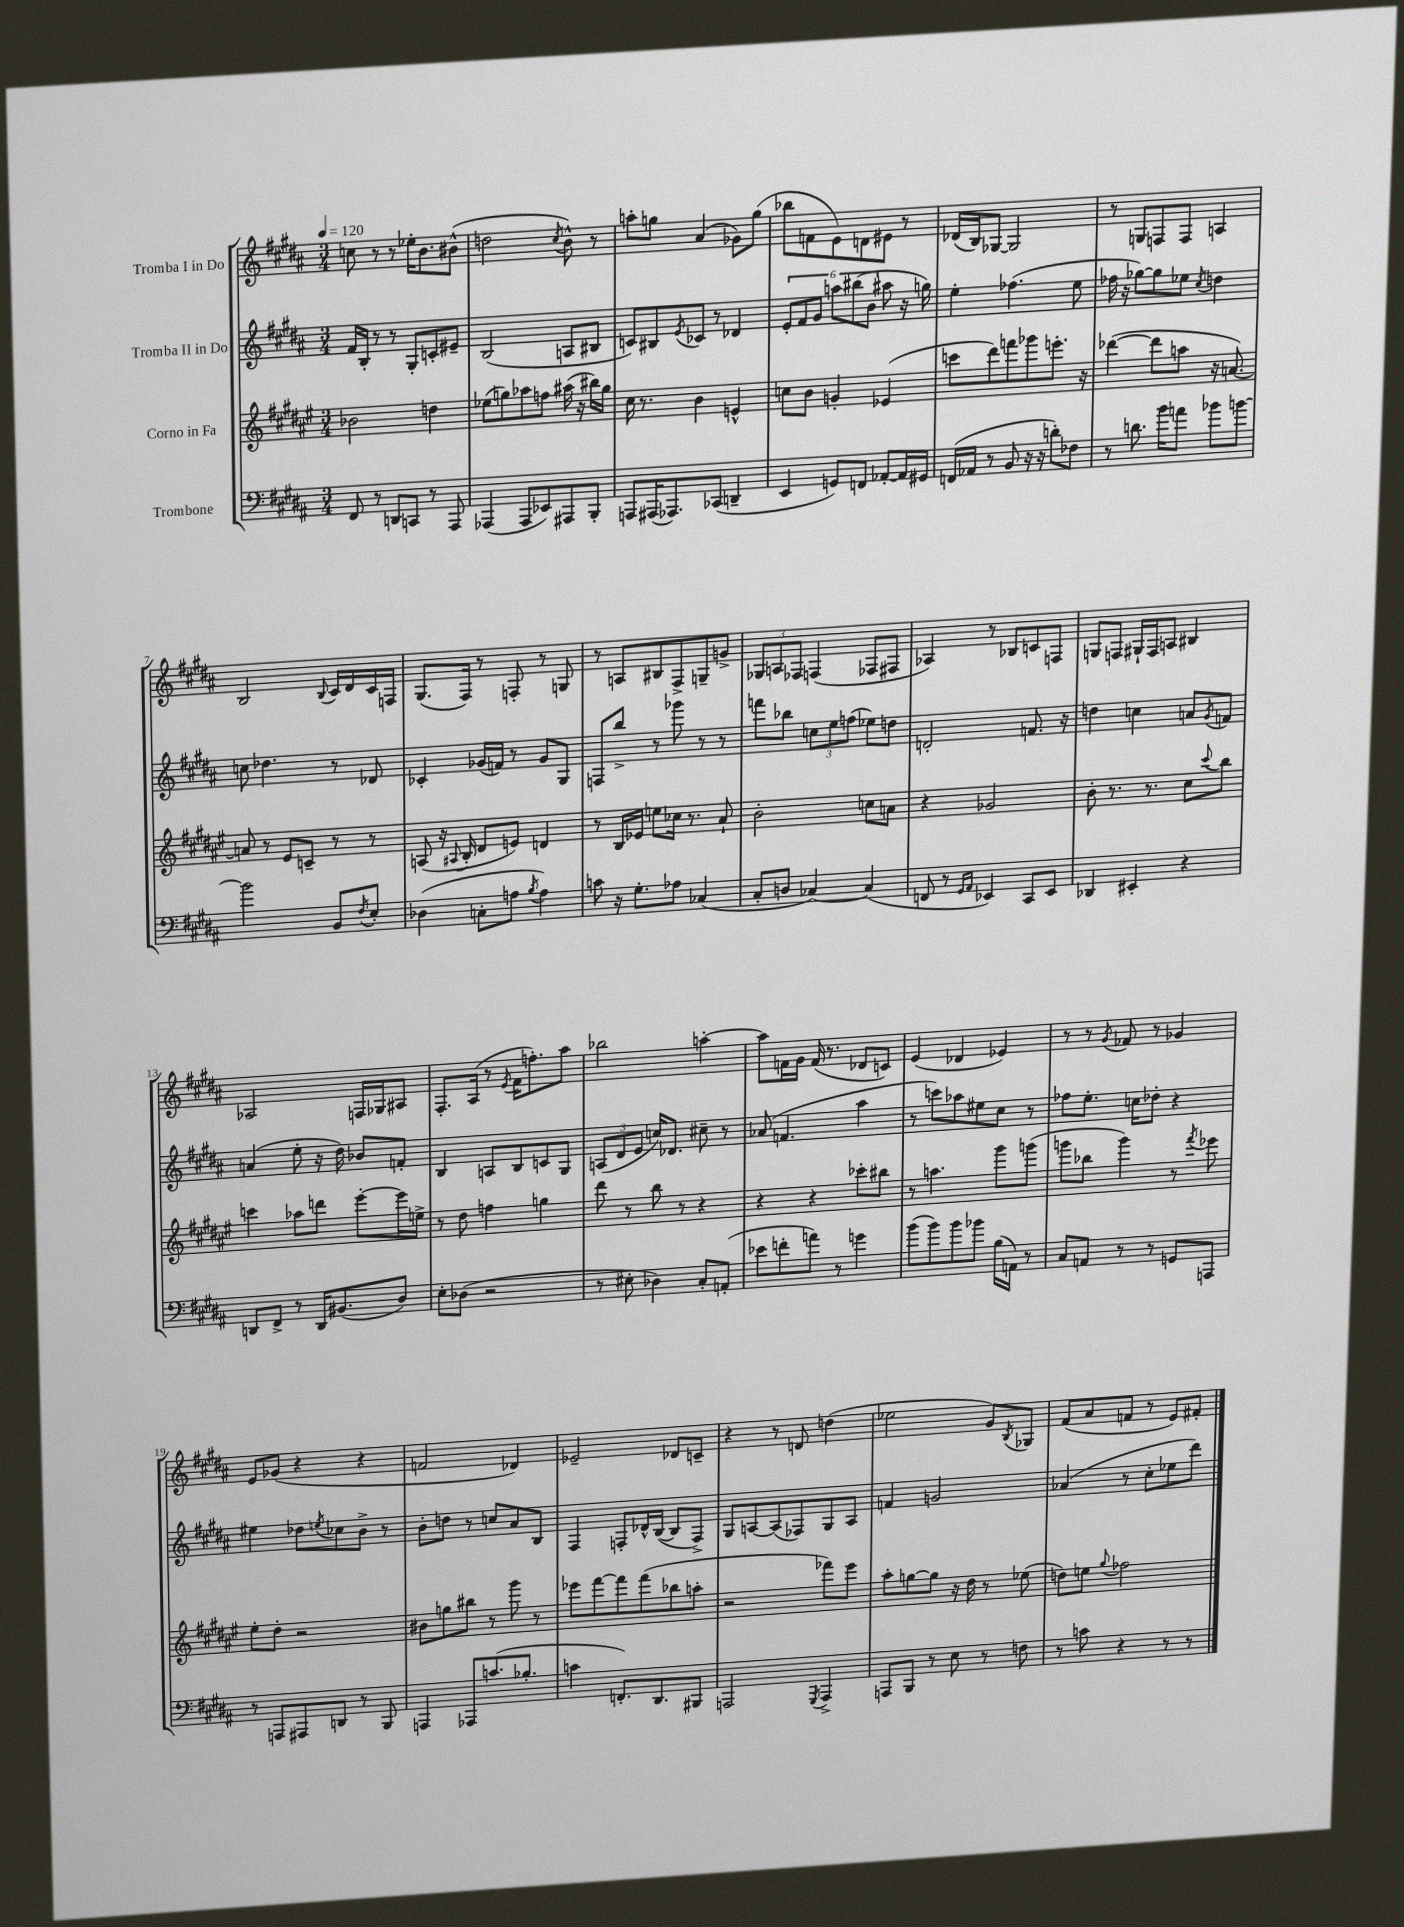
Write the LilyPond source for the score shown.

<<
\new StaffGroup <<
\new Staff = "s0" \with { instrumentName = "Tromba I in Do" } {
    \clef treble \key b \major \numericTimeSignature \time 3/4 \tempo 4 = 120
    c''8 r8 r8 ees''16-. b'8. bis'8-^( |
    d''2 \acciaccatura { cis''8 } b'8-^) r8 |
    a''8-. g''8 ais'4( ges'8) g''8( |
    bes''8 f'8 e'8) d'8 eis'8 r8 |
    des'16( b16) ges8~ ges2 |
    r8 g8 f8 f8 a4 |
    b2 \appoggiatura { b8 } cis'16 dis'16 cis'16 f16 |
    gis8.( fis16) r8 f8-. r8 g8 |
    r8 a8 bis8 fis8-> g8-- g'8-> |
    \tuplet 3/2 { ges8 a8 fes8 } f4( fes8 fis8 |
    aes4) r8 bes8 c'8 f8 |
    g8 f8 gis16-! f16 a8 bis4 |
    aes2 f16 ges16 ais8 |
    fis8.-. ais16( r8 \acciaccatura { e'8 } fis'16 f''8.-.) ais''8 |
    bes''2 a''4~-. |
    a''8 f'16 gis'16 f'16( r8. des'8 c'8) |
    e'4( des'4 ees'4) |
    r8 r8 \acciaccatura { gis'8 } fes'8 r8 ges'4 |
    e'8 ges'8( r4 r4 |
    f'2 des'4) |
    ees'2-- des'8 c'8-- |
    r4 r8 d'8 d''4( |
    ees''2 gis'8) \acciaccatura { b8 } ges8 |
    fis'8( ais'8 f'8 r8 e'8) fis'8-. \bar "|." |
}
\new Staff = "s1" \with { instrumentName = "Tromba II in Do" } {
    \clef treble \key b \major \numericTimeSignature \time 3/4
    fis'16 b16-. r8 r8 gis8-. c'8-. eis'8-- |
    b2( a8 bis8 |
    c'8) bis8 \acciaccatura { e'8 } ces'8 r8 des'4 |
    \tuplet 6/4 { e'8-. fis'8 gis'8 a''8 bis''8( b'8 } ais''8 r16 g''16) |
    e''4-. fes''4.( e''8 |
    fes''16 r16 ges''8~) ges''8 ees''8 \acciaccatura { cis''8 } d''4 |
    c''8 des''4. r8 des'8 |
    ces'4-. ges'16( f'16) r8 ges'8 gis8 |
    f8 b''8-> r8 ges'''8 r8 r8 |
    f'''8 bes''8 \tuplet 3/2 { c''8 e''8 f''8( } ees''8) d''8 |
    d'2-. f'8. r16 |
    d''4 c''4 a'8 \acciaccatura { gis'8 } f'8 |
    a'4( e''8-. r16 dis''16) bes'8 f'8-. |
    b4 a8 b8 c'8 gis8 |
    \tuplet 3/2 { a8( dis'8 e'8 } c''16) des'8. cis''8-- r8 |
    aes'8( f'4. ais''4 |
    r8 c'''8) aes''8 eis''8 cis''8 r8 |
    fes''8 e''8.-. c''16 des''8-. r4 |
    eis''4 des''8 \acciaccatura { e''8 } ces''8 b'8-> r8 |
    b'8-. d''8 r8 c''8 ais'8 b8 |
    fis4 f8-. des'16-^ b16~( b8 f8->) |
    gis8 a8~ a8( fes8) gis8 a8 |
    f'4 g'2 |
    aes'4( r8 cis''8-. ees''8 dis'''8) \bar "|." |
}
\new Staff = "s2" \with { instrumentName = "Corno in Fa" } {
    \clef treble \key fis \major \numericTimeSignature \time 3/4
    bes'2 d''4 |
    ees''8( g''8) aes''8 f''8 ais''16( r16 bis''16) g''16 |
    cis''16 r8. b'4 e'4-^ |
    c''8 b'8 g'4-. ees'4( |
    c'''8 dis'''8) f'''8 ges'''8 e'''8.-. r16 |
    des'''4~( des'''8 a''8 r16 a'8.~) |
    a'8 r8 eis'8 c'8-- r8 r8 |
    a8( r16 \appoggiatura { ais8 } b16-. dis'8 e'8) d'4 |
    r8 b16 ees'16 e''8 ces''16 r8. ais'8-! |
    b'2-. c''8 a'8 |
    r4 ges'2 |
    b'8-. r8. r8. cis''8 \appoggiatura { cis'''8 } b''8 |
    c'''4 aes''8 d'''8 eis'''8~-. eis'''16 e''16-> |
    r8 dis''8 f''4 g''4 |
    dis'''8 r8 b''8 r8 r4 |
    r4 r4 ces'''8-. bis''8 |
    r8 a''4. gis'''8 g'''8( |
    g'''8 bes''8 g'''4) r8 \acciaccatura { fis'''8 } ees'''8 |
    eis''8-. dis''8-. r2 |
    bis'8 g''8 bis''8 r8 gis'''8 r8 |
    ees'''8 fis'''8~ fis'''8 fis'''8( bes''8 a''8-. |
    r2 fes'''8) eis'''8 |
    ais''8-. g''8~ g''8 r16 dis''16 r8 ees''8( |
    d''8) e''8 \appoggiatura { gis''8 } fes''2 \bar "|." |
}
\new Staff = "s3" \with { instrumentName = "Trombone" } {
    \clef bass \key b \major \numericTimeSignature \time 3/4
    fis,8 r8 d,8 c,8 r8 ais,,8 |
    aes,,4( aes,,8 ees,8) ais,,8 b,,8-. |
    a,,8 ais,,16( aes,,8.) ces,8( d,4-- |
    e,4 g,8) f,8 aes,8~-. aes,16 gis,16 |
    f,16( aes,16 r8 b,8 r16 r16 d'8-.) fes8 |
    r8 d'8. b'16 a'8 bes'8 b'8~ |
    b'2 b,8 \acciaccatura { fis8 } e8-. |
    des4( c8-. a8 \acciaccatura { b8 } a4) |
    c'8 r16 gis8.-. aes8 ces4( |
    cis8-. d8 ces4~) ces4( |
    f,8 r8 \grace { gis,16 ais,16 } ees,4) cis,8 ees,8 |
    des,4 eis,4-. r4 |
    d,8 fis,8-> r8 d,16 bis,8.( dis8) |
    e8-. des8( r2 |
    r8 eis8-. des4) cis8-. a,8-.( |
    ees'8 f'8-. a'8) r8 g'4 |
    b'8( b'8) b'8 bes'8 b16( a,16) r8 |
    cis8 a,8 r8 r8 g,8 a,,8 |
    r8 a,,8 ais,,8 d,8 r8 b,,8 |
    a,,4 aes,,8 c'8.( bes8.-. |
    c'4 f,8.-.) dis,8. bis,,8 |
    a,,2 \acciaccatura { gis,,8 } a,,4-> |
    a,,8 b,,8 r8 e8 r8 f8 |
    r8 c'8 r4 r8 r8 \bar "|." |
}
>>
>>
